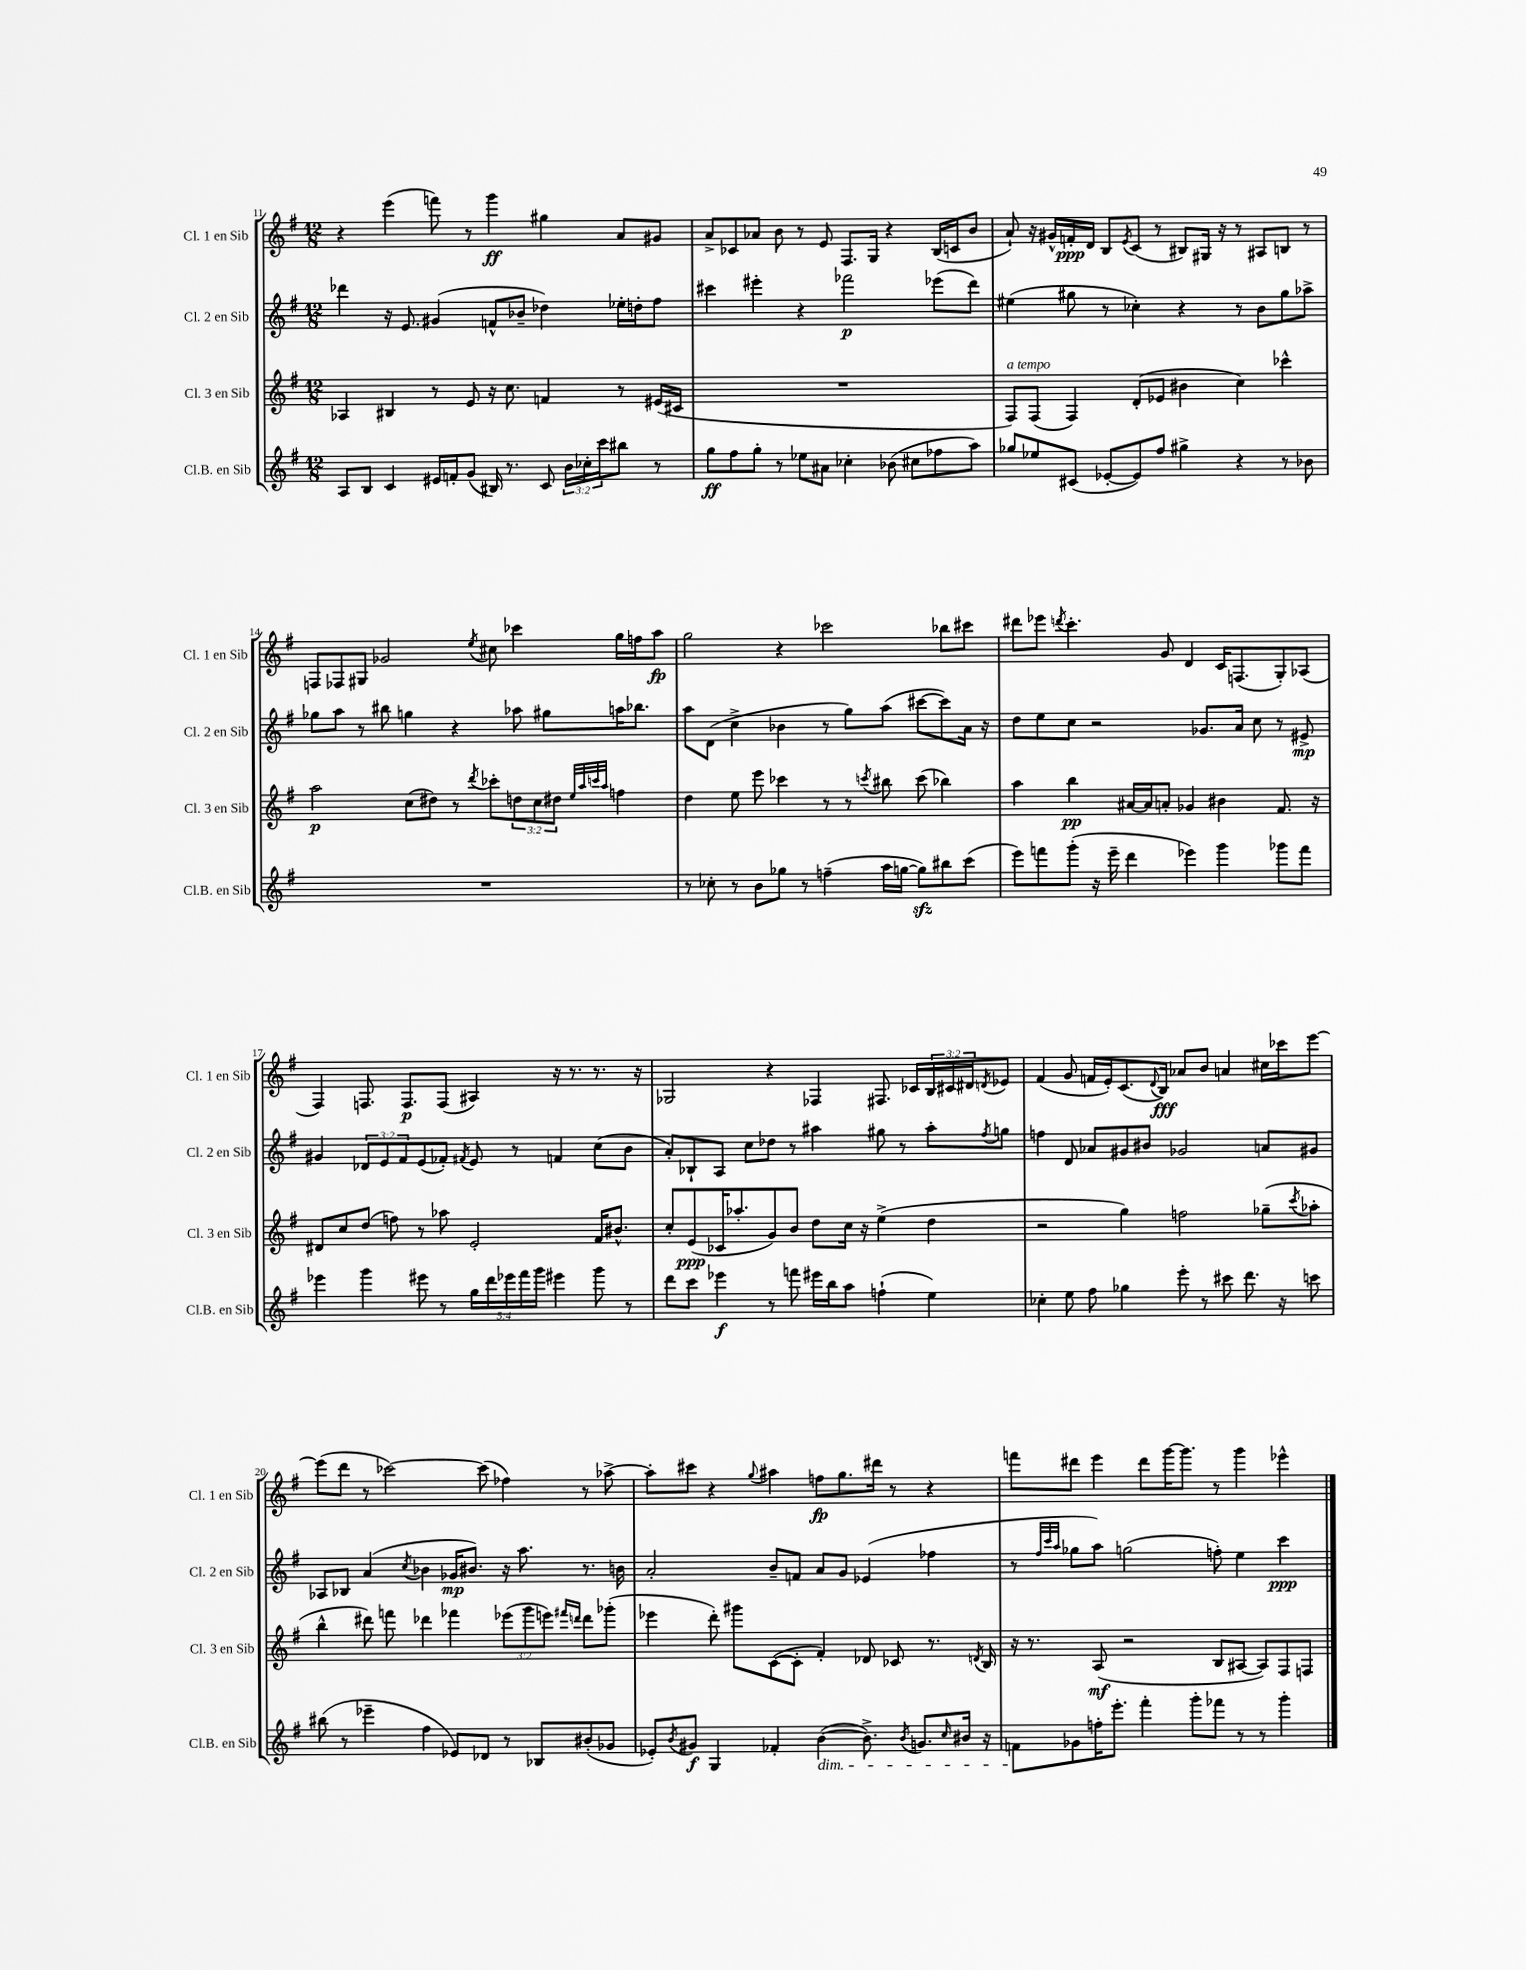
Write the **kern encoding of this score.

**kern	**kern	**kern	**kern
*staff4	*staff3	*staff2	*staff1
*clefG2	*clefG2	*clefG2	*clefG2
*k[f#]	*k[f#]	*k[f#]	*k[f#]
*M12/8	*M12/8	*M12/8	*M12/8
8A/L	4A-/	4ddd-\	4r
8B/J	.	.	.
4c/	4B#/	16r	(4eee\
.	.	8.e/	.
16e#/LL	8r	(4g#/	8fff\)
16f'/J	.	.	.
(8g/J	8e/	.	8r
16B#/)	16r	8f^^/L	4ggg\
8.r	8.cc\	.	.
.	.	8b-~/J	.
8c/	4f/	4dd-\)	4gg#\
24b\LL	.	.	.
24cc-'\	.	.	.
24ccc\J	.	.	.
8bb#\J	8r	16ee-'\LL	8a/L
.	.	16dd'\J	.
8r	(16e#/LL	8ff#\J	8g#/J
.	16c#/JJ	.	.
=	=	=	=
8gg\L	1.r	4ccc#\	8a^/L
8ff#\	.	.	8c-/
8gg'\J	.	4eee#'\	8a-/J
8r	.	.	8b\
8ee-\L	.	4r	8r
8a#\J	.	.	8e/
4cc-'\	.	2fff-\	8.F#/L
.	.	.	16G/Jk
(8b-\	.	.	4r
8cc#\L	.	.	.
8ff-\	.	(8eee-\L	(16B/LL
.	.	.	16c/J
8aa\J)	.	8ddd\J)	8b/J
=	=	=	=
8gg-/L	8F#/L)	(4ee#\	8a`/)
8ee-/	(8F#/J	.	16r
.	.	.	16g#^^/LL
(8c#/J	4F#/)	8gg#\	16f'/
.	.	.	16d/JJ
[8e-'/L	.	8r	8B/L
.	.	.	8qe/
8e-/])	(8d'/L	4cc-'\)	(8c/J
8ff#/J	8e-/J	.	8r
4gg#^\	4b#\	4r	8B#/L)
.	.	.	16G#/Jk
.	.	.	16r
4r	4cc\)	8r	8r
.	.	8b\L	8A#/L
8r	4ccc-^^\	8gg#\	8B/J
8b-\	.	8aa-^\J	8r
=	=	=	=
1.r	2aa\	8gg-\L	8F/L
.	.	8aa\J	8F-/
.	.	8r	8G#/J
.	.	8bb#\	2g-/
.	(8cc\L	4gg\	.
.	8dd#\J)	.	.
.	8r	4r	.
.	8qddd/	.	8qee/
.	8ccc-'\L	.	8cc#\
.	12dd\	8aa-\	4ccc-\
.	12cc\	.	.
.	.	8gg#\L	.
.	12dd#\J	.	.
.	32qqee/LLL	.	.
.	32qqaa/	.	.
.	32qqccc/	.	.
.	32qqaa/JJJ	.	.
.	4ff\	16aa\K	16gg\LL
.	.	8.bb-\J	16ff\J
.	.	.	8aa\J
=	=	=	=
8r	4dd\	8aa\L	2gg\
8cc-'\	.	(8d\J	.
8r	8ee\	4cc^\	.
8b\L	8eee\	.	.
8gg-\J	4ccc-\	4b-\	4r
8r	.	.	.
(4ff~\	8r	8r	2ccc-\
.	8r	8gg\L)	.
.	8qccc/	.	.
16aa\LL	8bb#\	(8aa\J	.
[16gg\JJ	.	.	.
8gg\]L)	(8ccc\	[8ccc#\L	.
8bb#\	4bb-\)	8ccc#\])	8bb-\L
(8ccc\J	.	16a\Jk	8ccc#\J
.	.	16r	.
=	=	=	=
8eee\L)	4aa\	8dd\L	8ddd#\L
8fff\	.	8ee\	8eee-\J
.	.	.	8qddd/
(8ggg'\J	4bb\	8cc\J	4.ccc'\
16r	.	2r	.
16eee~\	.	.	.
4ddd\	[16a#/LL	.	.
.	16a#/]J	.	.
.	8a'/J	.	8g/
4eee-\)	4g-/	.	4d/
.	.	8.g-/L	.
4ggg\	4b#\	.	16c/LK
.	.	16a/Jk	(8.F/
.	.	8cc\	.
8ggg-\L	8.f#/	8r	8G'/)
8fff\J	.	8e#^/	(8A-/J
.	16r	.	.
=	=	=	=
4eee-\	8d#/L	4g#/	4F#/)
.	8cc/	.	.
4ggg\	(8dd/J	12d-/L	8.F/
.	.	12e/	.
.	8ff\)	.	.
.	.	12f#/	.
.	.	.	8.F/L
8eee#\	8r	(8e/	.
8r	8aa-\	8f-'/J)	(8F/J
.	.	8qf#/	.
20gg\LL	2e'/	8e/	4A#/)
20ddd\	.	.	.
20eee-\	.	.	.
.	.	8r	.
20fff#\	.	.	.
20ggg\JJ	.	.	.
4eee#\	.	4f/	16r
.	.	.	8.r
8ggg\	16f#/LK	(8cc\L	8.r
.	8.b#^^/J	.	.
8r	.	8b\J	.
.	.	.	16r
=	=	=	=
8ddd\L	8cc'/L	8a'/L)	2G-/
8ccc\J	(8e/	8B-`/	.
4eee-\	16c-/K	8A/J	.
.	8.aa-'/	.	.
.	.	8cc\L	.
8r	8g/)	8dd-\J	4r
8fff\	8b/J	8r	.
16eee#\LL	8dd\L	4aa#\	4F-/
16bb\J	.	.	.
8aa\J	16cc\Jk	.	.
.	16r	.	.
(4ff`\	(4ee^\	8gg#\	8.F#/
.	.	8r	.
.	.	.	16c-/LL
4ee\)	4dd\	8aa#'\L	24B/
.	.	.	24c#/
.	.	.	24d#/J
.	.	8qff#/	8qd/
.	.	8gg\J	8e-/J
=	=	=	=
4cc-'\	2r	4ff\	(4f#/
8ee\	.	8d/	8g/
8ff#\	.	8a-/L	16f/LL
.	.	.	16e'/J)
4gg-\	4gg\)	8g#/	(8.c/
.	.	8b#/J	.
.	.	.	8qqd/
.	.	.	16B/Jk)
8eee'\	2ff\	2g-/	8a-/L
8r	.	.	8b/J
8ccc#\	.	.	4a/
8.ddd\	.	.	.
.	(8gg-~\L	8a/L	16cc#\LL
16r	.	.	16ccc-\J
.	8qccc/	.	.
8ccc\	8aa-'\J	8g#/J	[8eee\J
=	=	=	=
(8bb#\	4bb^^\	8A-/L	(8eee\]L
8r	.	8B-/J	8ddd\J
4eee-~\	8ddd#\)	(4a/	8r
.	8fff\	.	[2ccc-\)
.	.	8qcc/	.
4ff#\	4ddd-\	4b-\	.
8e-/L)	4fff-\	16g-/LK	.
.	.	8.b#/J)	.
8d-/J	.	.	(8ccc-\]
8r	(12eee-\L	16r	4ff-\)
.	.	8.aa\	.
.	12ggg\	.	.
8B-/L	.	.	.
.	12eee\J)	.	.
.	16qqfff#/LL	.	.
.	16qqddd/JJ	.	.
(8b#'/	8ddd\L	8.r	8r
8g-/J	(8ggg-'\J	.	[8aa-^\
.	.	16b\	.
=	=	=	=
8e-'/L)	4eee-\	2a'/	8aa-'\]L
8qb/	.	.	.
8g#/J	.	.	8ccc#\J
4G/	8ddd'\)	.	4r
.	8ggg#\L	.	.
.	.	.	8qqgg/
4f-'/	([8c\	8b~/L	4aa#\
.	8c'\]J	8f/J	.
([4b\	4f#'/)	8a/L	8ff\L
.	.	8g/J	8.gg\
8.b^\])	8d-/	(4e-/	.
.	.	.	16ddd#\Jk
.	8c-/	.	8r
8qb/	.	.	.
8.g/L	.	.	.
.	8.r	4ff-\	4r
16qqcc/	.	.	.
16b#/Jk	.	.	.
.	8qd/	.	.
16r	16B/	.	.
=	=	=	=
8f\L	16r	8r	8fff\L
.	8.r	.	.
.	.	32qqff#/LLL	.
.	.	32qqccc/	.
.	.	32qqaa/JJJ	.
8g-\	.	8gg-\L	8ddd#\J
16ff'\K	(8A/	8aa\J)	4eee\
8.eee'\J	.	.	.
.	2r	(2gg\	.
4fff#'\	.	.	8ddd#\L
.	.	.	[16ggg\K
.	.	.	8.ggg\]J
8ggg'\L	.	.	.
8fff-\J	8B/L	8ff'\)	8r
8r	[8A#/J	4ee\	4ggg\
8r	8A#/]L)	.	.
4ggg'\	8F#/	4ccc\	4eee-^^\
.	8F/J	.	.
==	==	==	==
*-	*-	*-	*-
